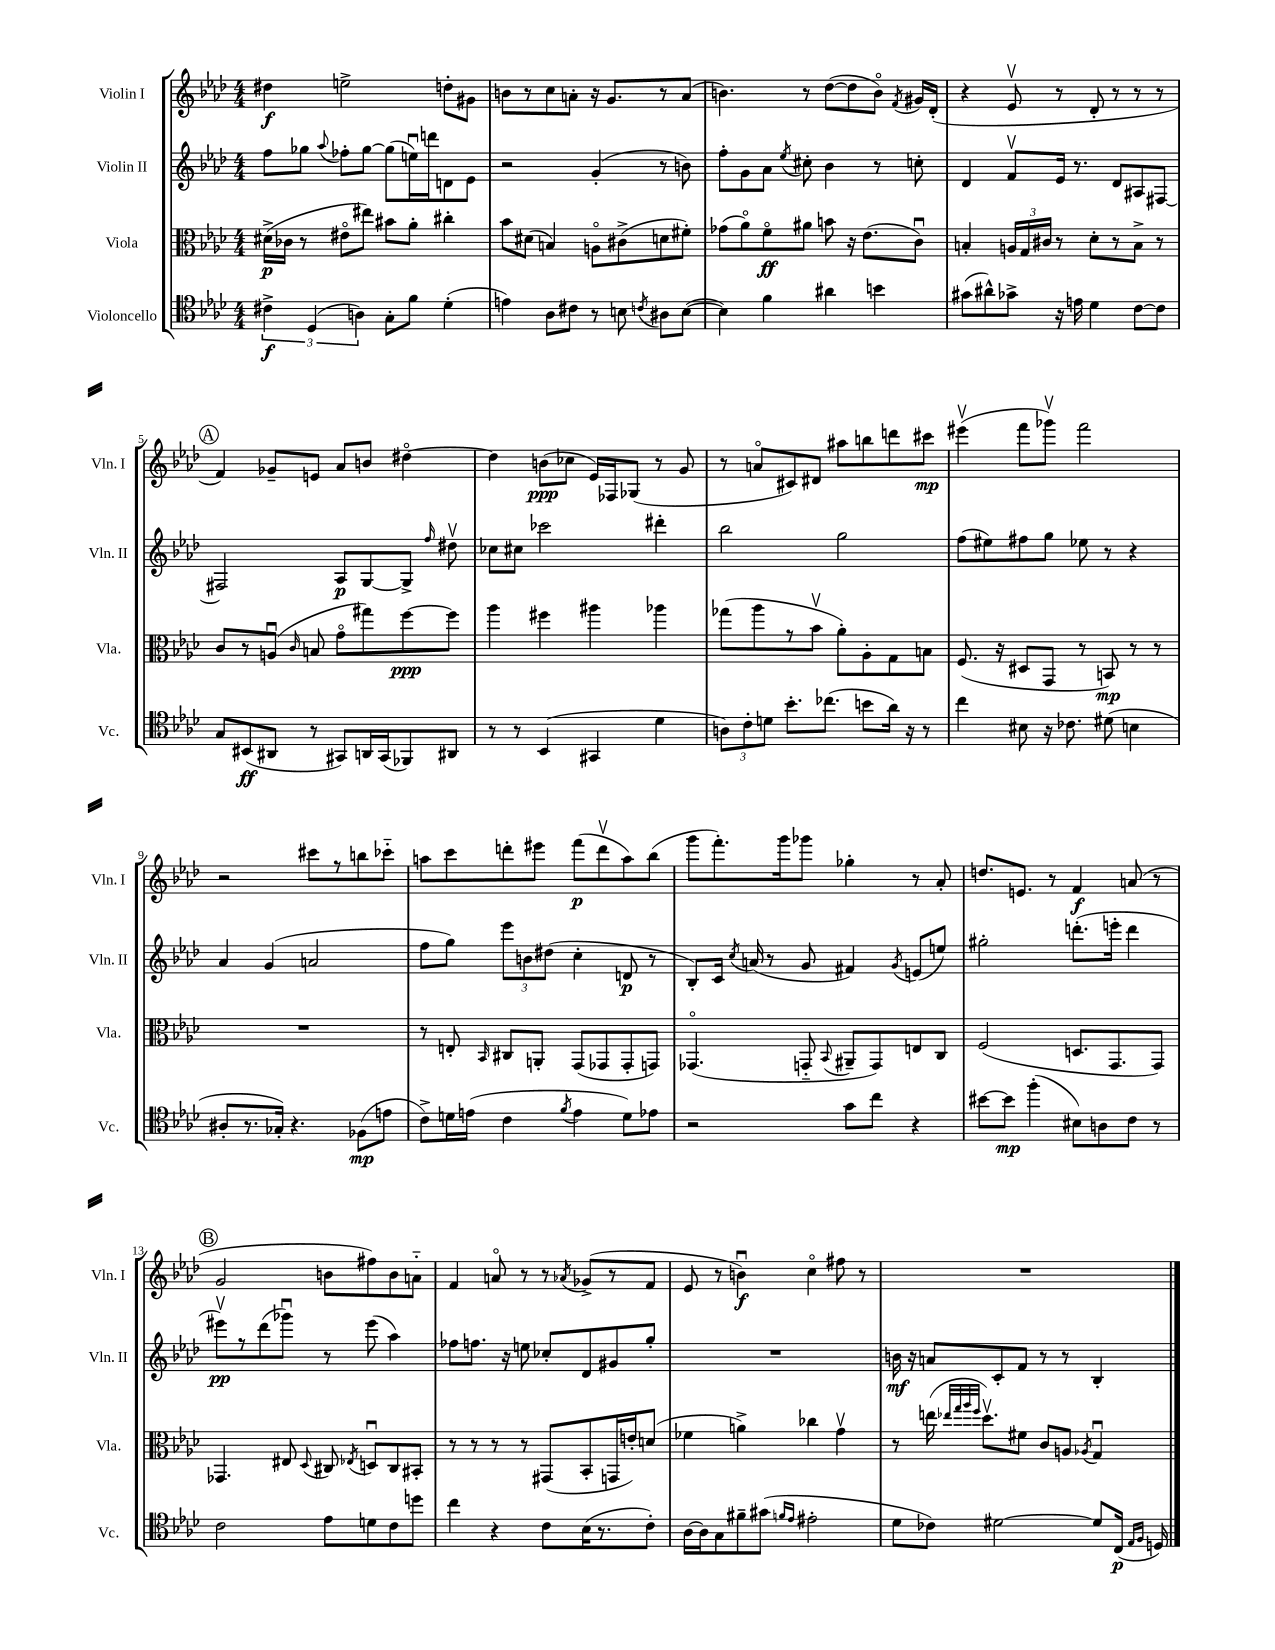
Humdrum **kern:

**kern	**kern	**kern	**kern
*staff4	*staff3	*staff2	*staff1
*clefC4	*clefC3	*clefG2	*clefG2
*k[b-e-a-d-]	*k[b-e-a-d-]	*k[b-e-a-d-]	*k[b-e-a-d-]
*M4/4	*M4/4	*M4/4	*M4/4
6c#^\	(16d#^\LL	8ff\L	4dd#\
.	16c-\JJ	.	.
.	8r	8gg-\J	.
(6D-/	.	.	.
.	.	8qqaa-/	.
.	8e#o\L	8ff-'\L	2ee^\
6A\)	.	.	.
.	8ee#\J)	[8gg-\J	.
8G'\L	8b#\L	(8gg-\]L	.
8f\J	8a-'\J	16eeu\L)	.
.	.	16ddd\J	.
(4d-'\	4cc#'\	8d\	8dd'\L
.	.	8e-\J	8g#\J
=	=	=	=
4e\)	8b-\L	2r	8b\L
.	(8d#\J	.	8r
8A-\L	4B/)	.	8cc\
8c#\J	.	.	8a'\J
8r	8Ao\L	(4g'/	16r
.	.	.	8.g/L
8B\	(8c#^\	.	.
8qc/	.	.	.
8A#\L	8d\	8r	8r
([8B\J	8f#'\J)	8b\)	(8a/J
=	=	=	=
4B\])	(8g-\L	8ff'\L	4.b\)
.	8a-o\)	8g\	.
4f\	8fo\	8a-\J	.
.	.	8qee-/	.
.	8a#\J	8cc#'\	8r
4a#\	8b\	4b-\	([8dd-\L
.	16r	.	8dd-\]
.	(8.e-\L	.	.
4b\	.	8r	8bo\J)
.	.	.	8qf/
.	8cu\J)	8cc'\	16g#/LL
.	.	.	(16d-'/JJ
=	=	=	=
(8g#\L	4B'/	4d-/	4r
8a#^^\)	.	.	.
8g-^\J	24A/LL	8fv/L	8e-v/
.	24G/	.	.
.	24c#/JJ	.	.
16r	8r	16e-/Jk	8r
16e\	.	8.r	.
4d-\	8d-'\L	.	8d-'/
.	8r	8d-/L	8r
[8c\L	8B^\J	8A#/	8r
8c\]J	8r	[8F#/J	8r
=	=	=	=
8G/L	8c/L	2F#/]	4f/)
(8BB#/	8r	.	.
8AA#/J	(8Au/J	.	8g-~/L
.	16qqc/	.	.
8r	8B/	.	8e/J
8GG#/L)	8go\L	8A-/L	8a-/L
16AA/L	8gg#\)	[8G/	8b/J
(16GG#/J	.	.	.
8FF-/)	[8ff\	8G^/]J	[4dd#o\
.	.	16qqff/	.
8AA#/J	8ff\]J	8dd#v\	.
=	=	=	=
8r	4aa-\	8cc-\L	4dd#\]
8r	.	8cc#\J	.
(4BB-/	4ff#\	2ccc-\	(8b\L
.	.	.	8cc-\J
4GG#/	4aa#\	.	16e-/LL)
.	.	.	16F-/J
.	.	.	(8G-/J
4d-\	4aa-\	4ddd#'\	8r
.	.	.	8g/
=	=	=	=
12A\L)	(8gg-\L	2bb-\	8r
12c'\	.	.	.
.	8aa-\	.	8ao/L
12d\J	.	.	.
8.b-'\L	8r	.	8c#/)
.	8b-v\J	.	8d#/J
(8.cc-\J	.	.	.
.	8a-'\L)	2gg\	8aa#\L
8b\L	8A-'\	.	8bb\
16a-\Jk)	8G\	.	8ddd\
16r	.	.	.
8r	8B\J	.	8ccc#\J
=	=	=	=
4cc\	(8.F/	(8ff\L	(4eee#v\
.	.	8ee#\)	.
.	16r	.	.
8B#\	8D#/L	8ff#\	8fff\L
16r	8GG/J	8gg\J	8ggg-v\J)
8.c-\	.	.	.
.	8r	8ee-\	2fff\
(8d#\	8BB/)	8r	.
4B\	8r	4r	.
.	8r	.	.
=	=	=	=
8A#'/L	1r	4a-/	2r
8.r	.	.	.
.	.	(4g/	.
16G-'/Jk)	.	.	.
4.r	.	.	.
.	.	2a/	8ccc#\L
.	.	.	8r
(8F-\L	.	.	8bb\
8e\J	.	.	8ccc-'~\J
=	=	=	=
8c^\L)	8r	8ff\L	8aa\L
16d\L	8E'/	8gg\J)	8ccc\
(16e\JJ	.	.	.
.	16qqBB-/	.	.
4c\	8C#/L	12eee-\L	8ddd'\
.	.	12b\	.
.	8AA'/J	.	8eee#\J
.	.	(12dd#\J	.
8qf/	.	.	.
4e\	(8GG/L	4cc'\	(8fff\L
.	8GG-/	.	8dddv\
8d\L)	8GG-'/	8d/	8aa\)
8e-\J	8GG/J)	8r	(8bb-\J
=	=	=	=
2r	(4.GG-o/	8B-'/L)	8ggg\L
.	.	16c/Jk	8.fff'\)
.	.	8qcc/	.
.	.	(16a/	.
.	.	8r	.
.	.	.	16ggg\k
.	8GG'~/	8g/	8ggg-\J
.	8qqBB-/	.	.
8g\L	8AA#~/L	4f#/)	4gg-'\
8cc\J	8GG/)	.	.
.	.	8qg/	.
4r	8E/	(8e/L	8r
.	8C/J	8ee/J)	8a-'/
=	=	=	=
[8b#\L	(2F/	2gg#'\	8.dd/L
8b#\]J	.	.	.
.	.	.	8.e/J
(4ff'\	.	.	.
.	.	.	8r
8B#\L)	8.D/L	(8.ddd'\L	4f/
8A\	.	.	.
.	8.GG/	16eee'\Jk	.
8c\J	.	4ddd\	(8a/
8r	8GG/J)	.	8r
=	=	=	=
2c\	4.GG-/	8eee#v\L)	2g/
.	.	8r	.
.	.	(8ddd-\	.
.	8E#/	8ggg-u\J)	.
.	8qqD-/	.	.
8e-\L	8C#/	8r	8b\L
.	8qE-/	.	.
8d\	8Du/L	(8eee#\	8ff#\)
8c\	8C#/	4aa-\)	8b\
8dd\J	8BB#'/J	.	8a'~\J
=	=	=	=
4cc\	8r	8ff-\L	4f/
.	8r	8.ff\J	.
4r	8r	.	8ao/
.	.	16r	.
.	8r	8ee\	8r
8c\L	(8GG#/L	8cc-'/L	8r
.	.	.	8qa-/
(16B-\K	8BB-'/	8d-/	(8g-^/L
8.r	.	.	.
.	16GG/L	8g#/	8r
.	16e'/J)	.	.
8c'\J)	(8d/J	8gg'/J	8f/J
=	=	=	=
[16A-\LL	4f-\	1r	8e-/
16A-\]J	.	.	.
8G\	.	.	8r
8f#~\	4a^\)	.	4bu\)
(8g#\J	.	.	.
16qqf/LL	.	.	.
16qqe-/JJ	.	.	.
2e#'\	4cc-\	.	4cco\
.	4gv\	.	8ff#\
.	.	.	8r
=	=	=	=
8d-\L	8r	16b\	1r
.	.	16r	.
8c-\J)	(16ee\	8a/L	.
.	32qqee-/LLL	.	.
.	32qqgg/	.	.
.	32qqaa-/	.	.
.	32qqff/JJJ	.	.
.	8.dd-v\L)	.	.
[2d#\	.	8c'/	.
.	8f#\J	8f/J	.
.	8c/L	8r	.
.	8A/J	8r	.
.	8qA-/	.	.
8d#/]L	4Gu/	4B-'/	.
(16C/Jk	.	.	.
16qqE-/LL	.	.	.
16qqF/JJ	.	.	.
16D/)	.	.	.
==	==	==	==
*-	*-	*-	*-
